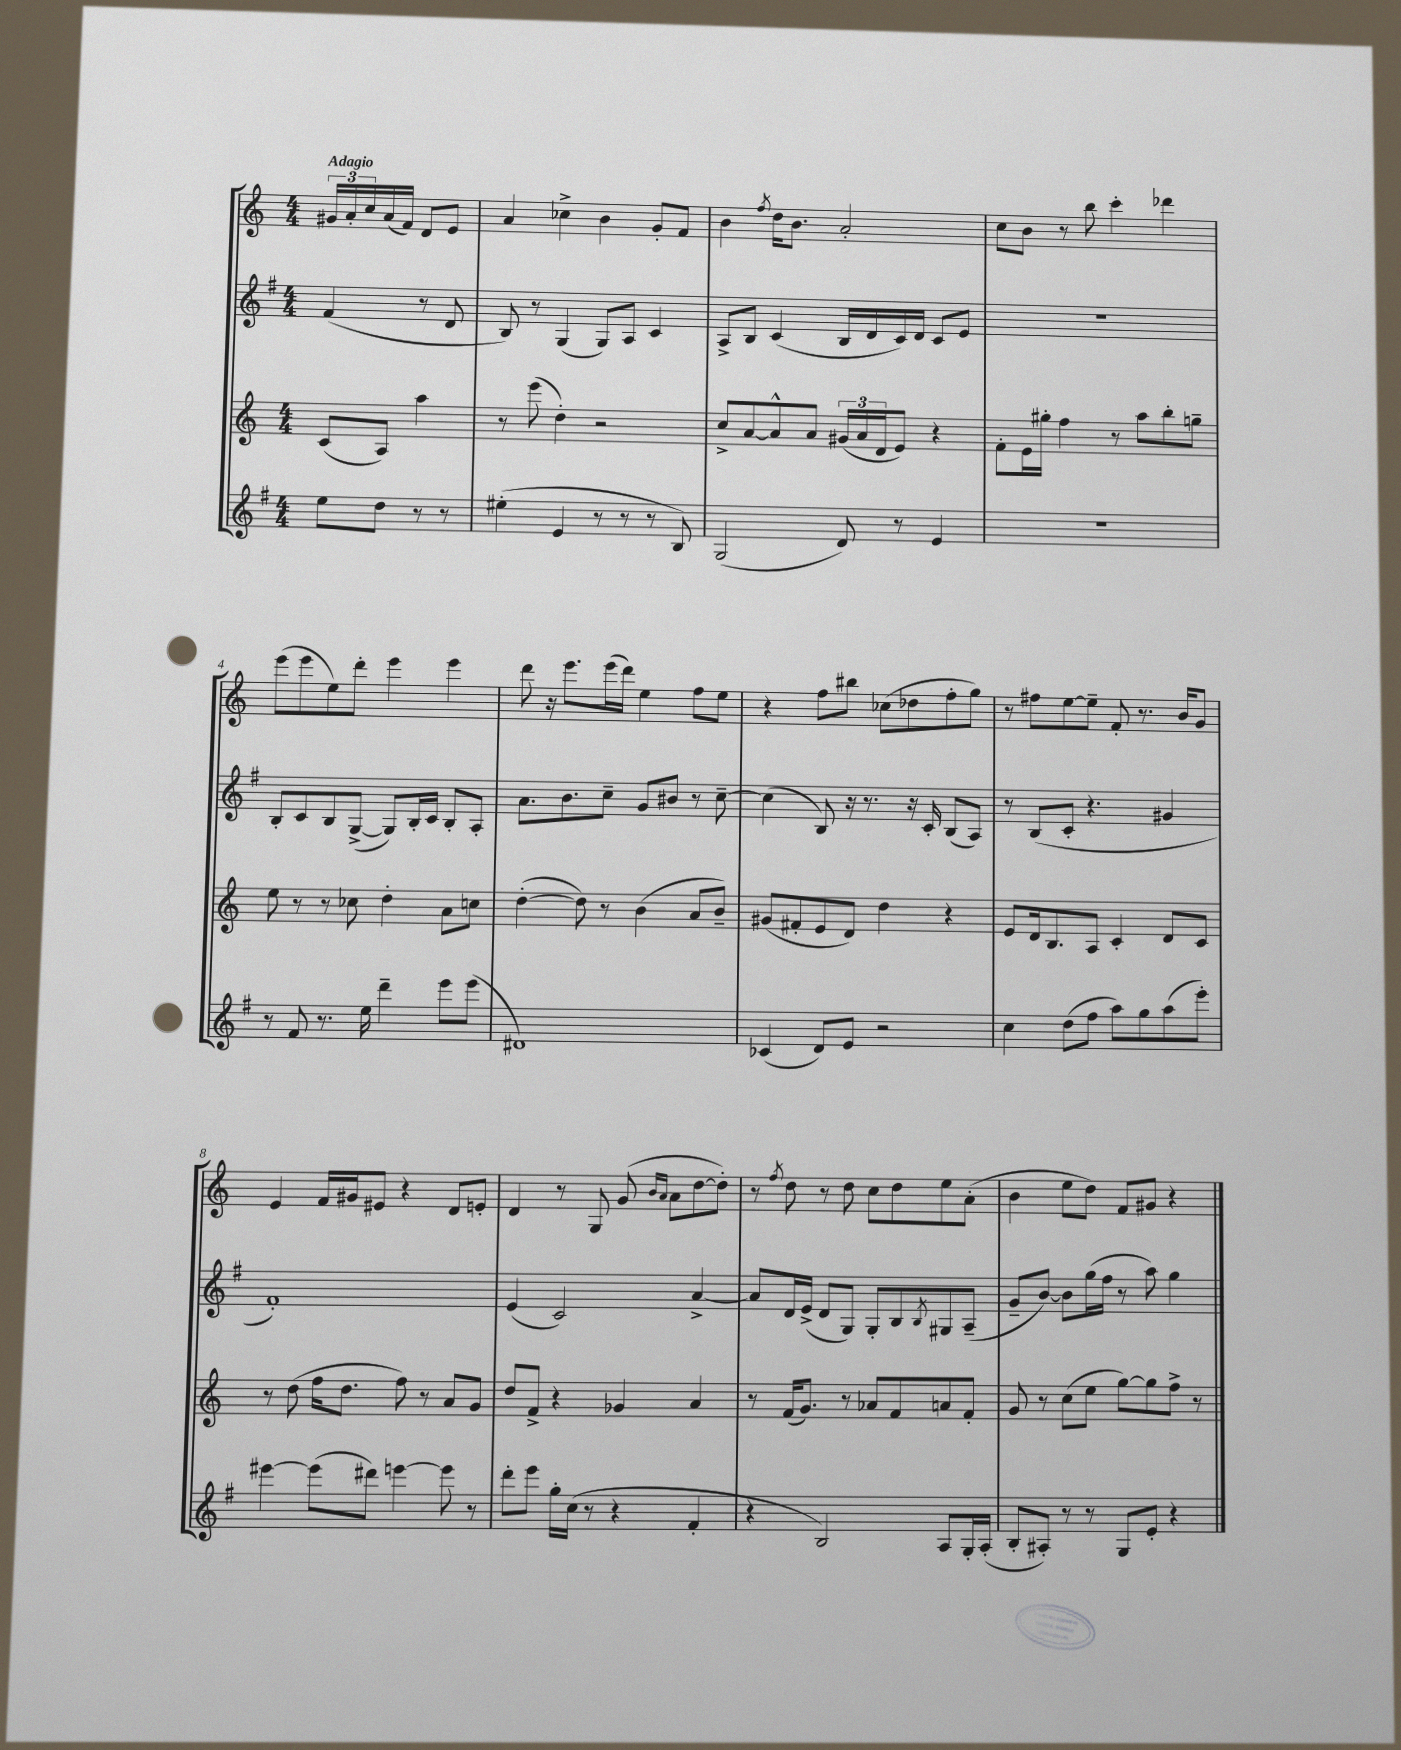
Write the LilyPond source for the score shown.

<<
\new StaffGroup <<
\new Staff = "s0" {
    \clef treble \key c \major \numericTimeSignature \time 4/4 \partial 2 \tempo "Adagio"
    \tuplet 3/2 { gis'16 a'16-. c''16 } a'16( f'16) d'8 e'8 |
    a'4 ces''4-> b'4 g'8-. f'8 |
    b'4 \acciaccatura { f''8 } d''16 b'8. a'2-. |
    c''8 b'8 r8 b''8 c'''4-. des'''4 |
    e'''8( e'''8 e''8) d'''8-. e'''4 e'''4 |
    d'''8 r16 e'''8. e'''16( d'''16) e''4 f''8 e''8 |
    r4 f''8 bis''8 ces''8( des''8 f''8-. g''8) |
    r8 fis''8 e''8~ e''8-- f'8-. r8. b'16 g'8 |
    e'4 f'16 gis'16 eis'8 r4 d'8 e'8-. |
    d'4 r8 g8 g'8( \grace { b'16 a'16 } a'8 d''8~ d''8-.) |
    r8 \acciaccatura { f''8 } d''8 r8 d''8 c''8 d''8 e''8 a'8-.( |
    b'4 e''8 d''8) f'8 gis'8 r4 \bar "|." |
}
\new Staff = "s1" {
    \clef treble \key g \major \numericTimeSignature \time 4/4 \partial 2
    fis'4( r8 d'8 |
    b8) r8 g4( g8) a8 c'4 |
    a8-> b8 c'4( b16 d'16 c'16) d'16 c'8 e'8 |
    R1 |
    b8-. c'8 b8 g8~->( g8) b16-. c'16 b8-. a8-. |
    a'8. b'8. c''8-- g'8 bis'8 r8 c''8~-- |
    c''4( b8) r16 r8. r16 c'16-. b8( a8) |
    r8 b8( c'8-. r4. gis'4 |
    fis'1-.) |
    e'4( c'2) a'4~-> |
    a'8 d'16 e'16->( d'8 g8) g8-. b8 \acciaccatura { b8 } gis8 a8--( |
    g'8-- b'8~) b'8 g''16( fis''16 r8 a''8) g''4 \bar "|." |
}
\new Staff = "s2" {
    \clef treble \key c \major \numericTimeSignature \time 4/4 \partial 2
    c'8( a8) a''4 |
    r8 e'''8( d''4-.) r2 |
    c''8-> a'8~ a'8-^ a'8 \tuplet 3/2 { gis'16( a'16 d'16 } e'8) r4 |
    f'8-. e'16 gis''16-. f''4 r8 a''8 b''8-. g''8-- |
    e''8 r8 r8 ces''8 d''4-. a'8 c''8 |
    d''4~-.( d''8) r8 b'4( a'8 b'8--) |
    gis'8( fis'8-. e'8 d'8) d''4 r4 |
    e'8 d'16 b8. a8 c'4-. d'8 c'8 |
    r8 d''8( f''16 d''8. f''8) r8 a'8 g'8 |
    d''8 f'8-> r4 ges'4 a'4 |
    r8 f'16( g'8.) r8 aes'8 f'8 a'8 f'8-. |
    g'8 r8 c''8( e''8 g''8~) g''8 f''8-> r8 \bar "|." |
}
\new Staff = "s3" {
    \clef treble \key g \major \numericTimeSignature \time 4/4 \partial 2
    e''8 d''8 r8 r8 |
    eis''4-.( e'4 r8 r8 r8 b8) |
    g2( d'8) r8 e'4 |
    R1 |
    r8 fis'8 r8. e''16 d'''4-- e'''8 e'''8( |
    dis'1) |
    ces'4( d'8) e'8 r2 |
    c''4 d''8( fis''8 a''8) g''8 a''8( e'''8-.) |
    eis'''4~ eis'''8( dis'''8) e'''4~ e'''8 r8 |
    d'''8-. e'''8 g''16-. c''16( r8 r4 fis'4-. |
    r4 b2) a8 g16-. a16-.( |
    b8-. ais8-.) r8 r8 g8 e'8-. r4 \bar "|." |
}
>>
>>
